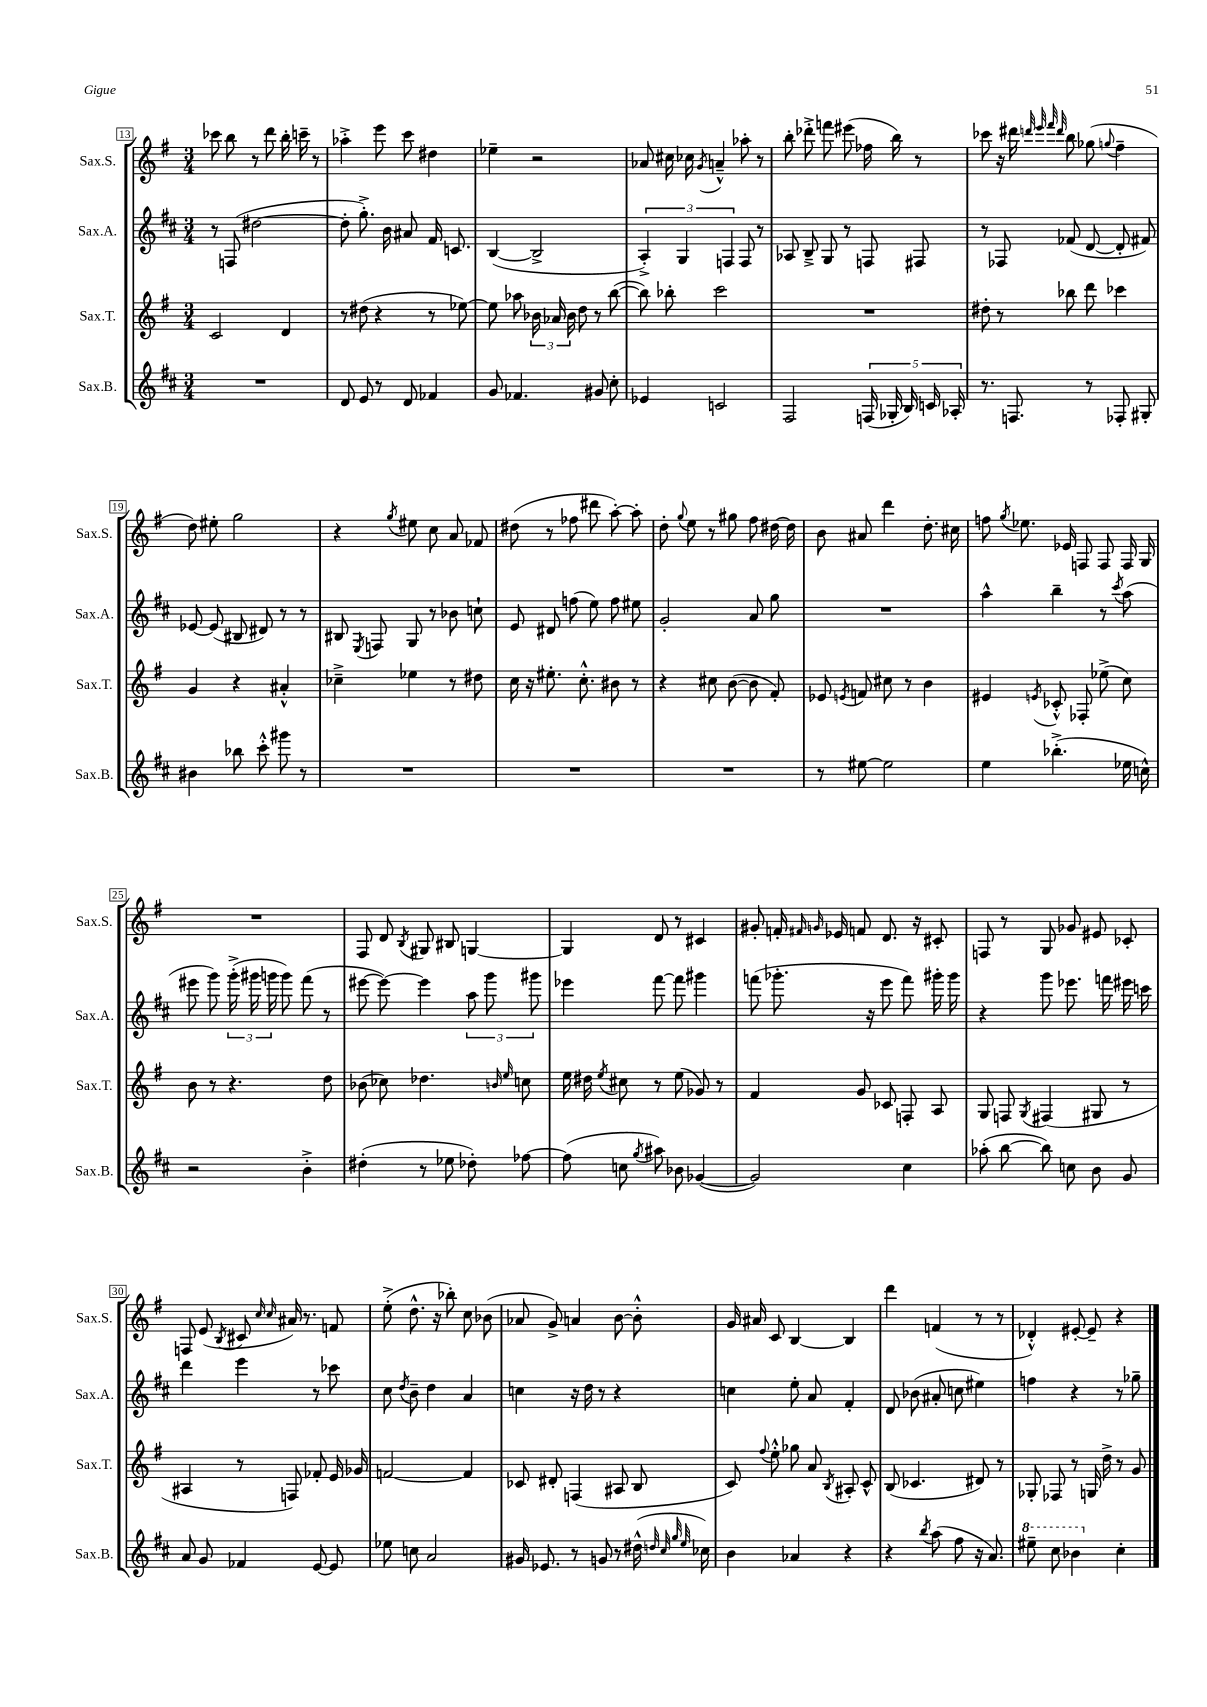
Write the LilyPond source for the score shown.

<<
\new StaffGroup <<
\new Staff = "s0" \with { instrumentName = "Sax.S." shortInstrumentName = "Sax.S." } {
    \clef treble \key g \major \numericTimeSignature \time 3/4
    \autoBeamOff ces'''8 b''8 r8 d'''8 b''16-. c'''16-- r8 |
    aes''4-.-> e'''8 c'''8 dis''4 |
    ees''4-- r2 |
    aes'8 cis''16 ces''16 \acciaccatura { g'8 } a'4---^ aes''8-. r8 |
    b''8-. des'''8-.-> f'''8 eis'''8( fes''16 b''16) r8 |
    ces'''8 r16 dis'''16 \grace { d'''32 e'''32 fis'''32 d'''32 } b''8 ges''8( \appoggiatura { g''8 } fis''4-- |
    d''8) eis''8-. g''2 |
    r4 \acciaccatura { g''8 } eis''8 c''8 a'8 fes'8 |
    dis''8( r8 fes''8 dis'''8 a''8~-.) a''8-. |
    d''8-. \appoggiatura { g''8 } e''8 r8 gis''8 fis''8 dis''16~ dis''16 |
    b'8 ais'8 d'''4 d''8.-. cis''16 |
    f''8 \acciaccatura { g''8 } ees''8. ees'16 f8 f8 f16 g16 |
    R2. |
    fis8 d'8 \acciaccatura { b8 } gis8 bis8 g4~ |
    g4 d'8 r8 cis'4 |
    gis'8-. f'16-. \grace { fis'16 g'16 } ees'16 f'8 d'8. r16 cis'8-. |
    f8 r8 g8 ges'8 eis'8 ces'8-. |
    f8 e'8( \acciaccatura { b8 } cis'8 \grace { c''16 c''16 } ais'16) r8. f'8 |
    e''8-.->( d''8.-^ r16 bes''8-.) c''8 bes'8( |
    aes'8 g'8->) a'4 b'8~ b'8-.-^ |
    g'16 ais'16 c'8 b4~ b4 |
    d'''4 f'4( r8 r8 |
    des'4-.-^) eis'8~-. eis'8-- r4 \bar "|." |
}
\new Staff = "s1" \with { instrumentName = "Sax.A." shortInstrumentName = "Sax.A." } {
    \clef treble \key d \major \numericTimeSignature \time 3/4
    \autoBeamOff r8 f8( dis''2~ |
    dis''8-. g''8.-.->) b'16 ais'8 fis'16 c'8. |
    b4~( b2-> |
    \tuplet 3/2 { a4-.->) g4 f4 } f8 r8 |
    aes8 b8---> g8 r8 f8 fis8 |
    r8 fes8 fes'8( d'8~ d'8-. fis'8) |
    ees'8~ ees'8( bis8 dis'8) r8 r8 |
    bis8 \acciaccatura { e8 } f8 g8 r8 bes'8 c''8-! |
    e'8 dis'8 f''8( e''8) f''8 eis''8 |
    g'2-. a'8 g''8 |
    R2. |
    a''4-^ b''4-- r8 \acciaccatura { cis'''8 } a''8( |
    eis'''8 g'''8) \tuplet 3/2 { g'''16-.->( gis'''16 g'''16 } g'''8) fis'''8( r8 |
    eis'''8~ eis'''8~) eis'''4 \tuplet 3/2 { a''8 g'''8 gis'''8 } |
    ees'''4 fis'''8~ fis'''8 gis'''4 |
    f'''8( ges'''8.-. r16 e'''8 f'''8) gis'''16-. gis'''16 |
    r4 g'''8 ees'''8. f'''16 eis'''16 c'''16 |
    d'''4 e'''4 r8 ces'''8 |
    cis''8 \acciaccatura { d''8 } b'8-- d''4 a'4 |
    c''4 r16 d''16 r8 r4 |
    c''4 e''8-. a'8 fis'4-. |
    d'8 bes'8( ais'8-. c''8 eis''4) |
    f''4 r4 r8 ges''8-- \bar "|." |
}
\new Staff = "s2" \with { instrumentName = "Sax.T." shortInstrumentName = "Sax.T." } {
    \clef treble \key g \major \numericTimeSignature \time 3/4
    \autoBeamOff c'2 d'4 |
    r8 dis''8( r4 r8 ees''8~) |
    ees''8 aes''8 \tuplet 3/2 { bes'16 aes'16 bes'16 } d''8 r8 b''8~( |
    b''8) bes''8-. c'''2 |
    R2. |
    dis''8-. r8 bes''8 d'''8 ces'''4 |
    g'4 r4 ais'4-.-^ |
    ces''4---> ees''4 r8 dis''8 |
    c''16 r16 eis''8.-. c''8.-.-^ bis'8 r8 |
    r4 cis''8 b'8~( b'8 fis'8-.) |
    ees'8 \acciaccatura { e'8 } f'8 cis''8 r8 b'4 |
    eis'4 \acciaccatura { e'8 } ces'8-.-^ fes8-. ees''8->( c''8) |
    b'8 r8 r4. d''8 |
    bes'8( ces''8) des''4. \grace { b'16 e''16 } c''8 |
    e''16 dis''16 \acciaccatura { e''8 } cis''8 r8 e''8( ges'8) r8 |
    fis'4 g'8 ces'8 f8-. a8 |
    g8 f8 \acciaccatura { g8 } fis4( gis8 r8 |
    ais4 r8 f8) fes'8-. e'16 ges'16 |
    f'2~ f'4 |
    ces'8 dis'8-. f4( ais8 b8 |
    c'8) \appoggiatura { fis''8 } e''8-.-^ ges''8 a'8 \acciaccatura { b8 } ais8-. c'8-^ |
    b8( ces'4. dis'8) r8 |
    ges8-. fes8 r8 g16 d''16-> r8 g'8 \bar "|." |
}
\new Staff = "s3" \with { instrumentName = "Sax.B." shortInstrumentName = "Sax.B." } {
    \clef treble \key d \major \numericTimeSignature \time 3/4
    \autoBeamOff R2. |
    d'8 e'8 r8 d'8 fes'4 |
    g'8 fes'4. gis'8 cis''8-. |
    ees'4 c'2 |
    fis2 \tuplet 5/4 { f16( ges16-. b16) c'16 aes16-. } |
    r8. f8. r8 fes8-. gis8-. |
    bis'4 bes''8 cis'''8-.-^ gis'''8 r8 |
    R2. |
    R2. |
    R2. |
    r8 eis''8~ eis''2 |
    e''4 bes''4.-.->( ees''16 c''16-^) |
    r2 b'4-.-> |
    dis''4-.( r8 ees''8 des''8-.) fes''8~ |
    fes''8( c''8 \acciaccatura { g''8 } ais''8) bes'8 ges'4~( |
    ges'2) cis''4 |
    aes''8-.( b''8~ b''8) c''8 b'8 g'8 |
    a'8 g'8 fes'4 e'8~ e'8 |
    ees''8 c''8 a'2 |
    gis'16 ees'8. r8 g'8 r8 dis''16-^( \grace { d''32 cis''32 g''32 e''32 } ces''16) |
    b'4 aes'4 r4 |
    r4 \acciaccatura { b''8 } a''8( fis''8 r16 a'8.) |
    \ottava #1 eis'''8-- cis'''8 bes''4 \ottava #0 cis''4-. \bar "|." |
}
>>
>>
\layout { \context { \Score currentBarNumber = #13 \override BarNumber.stencil = #(make-stencil-boxer 0.1 0.3 ly:text-interface::print) } }
